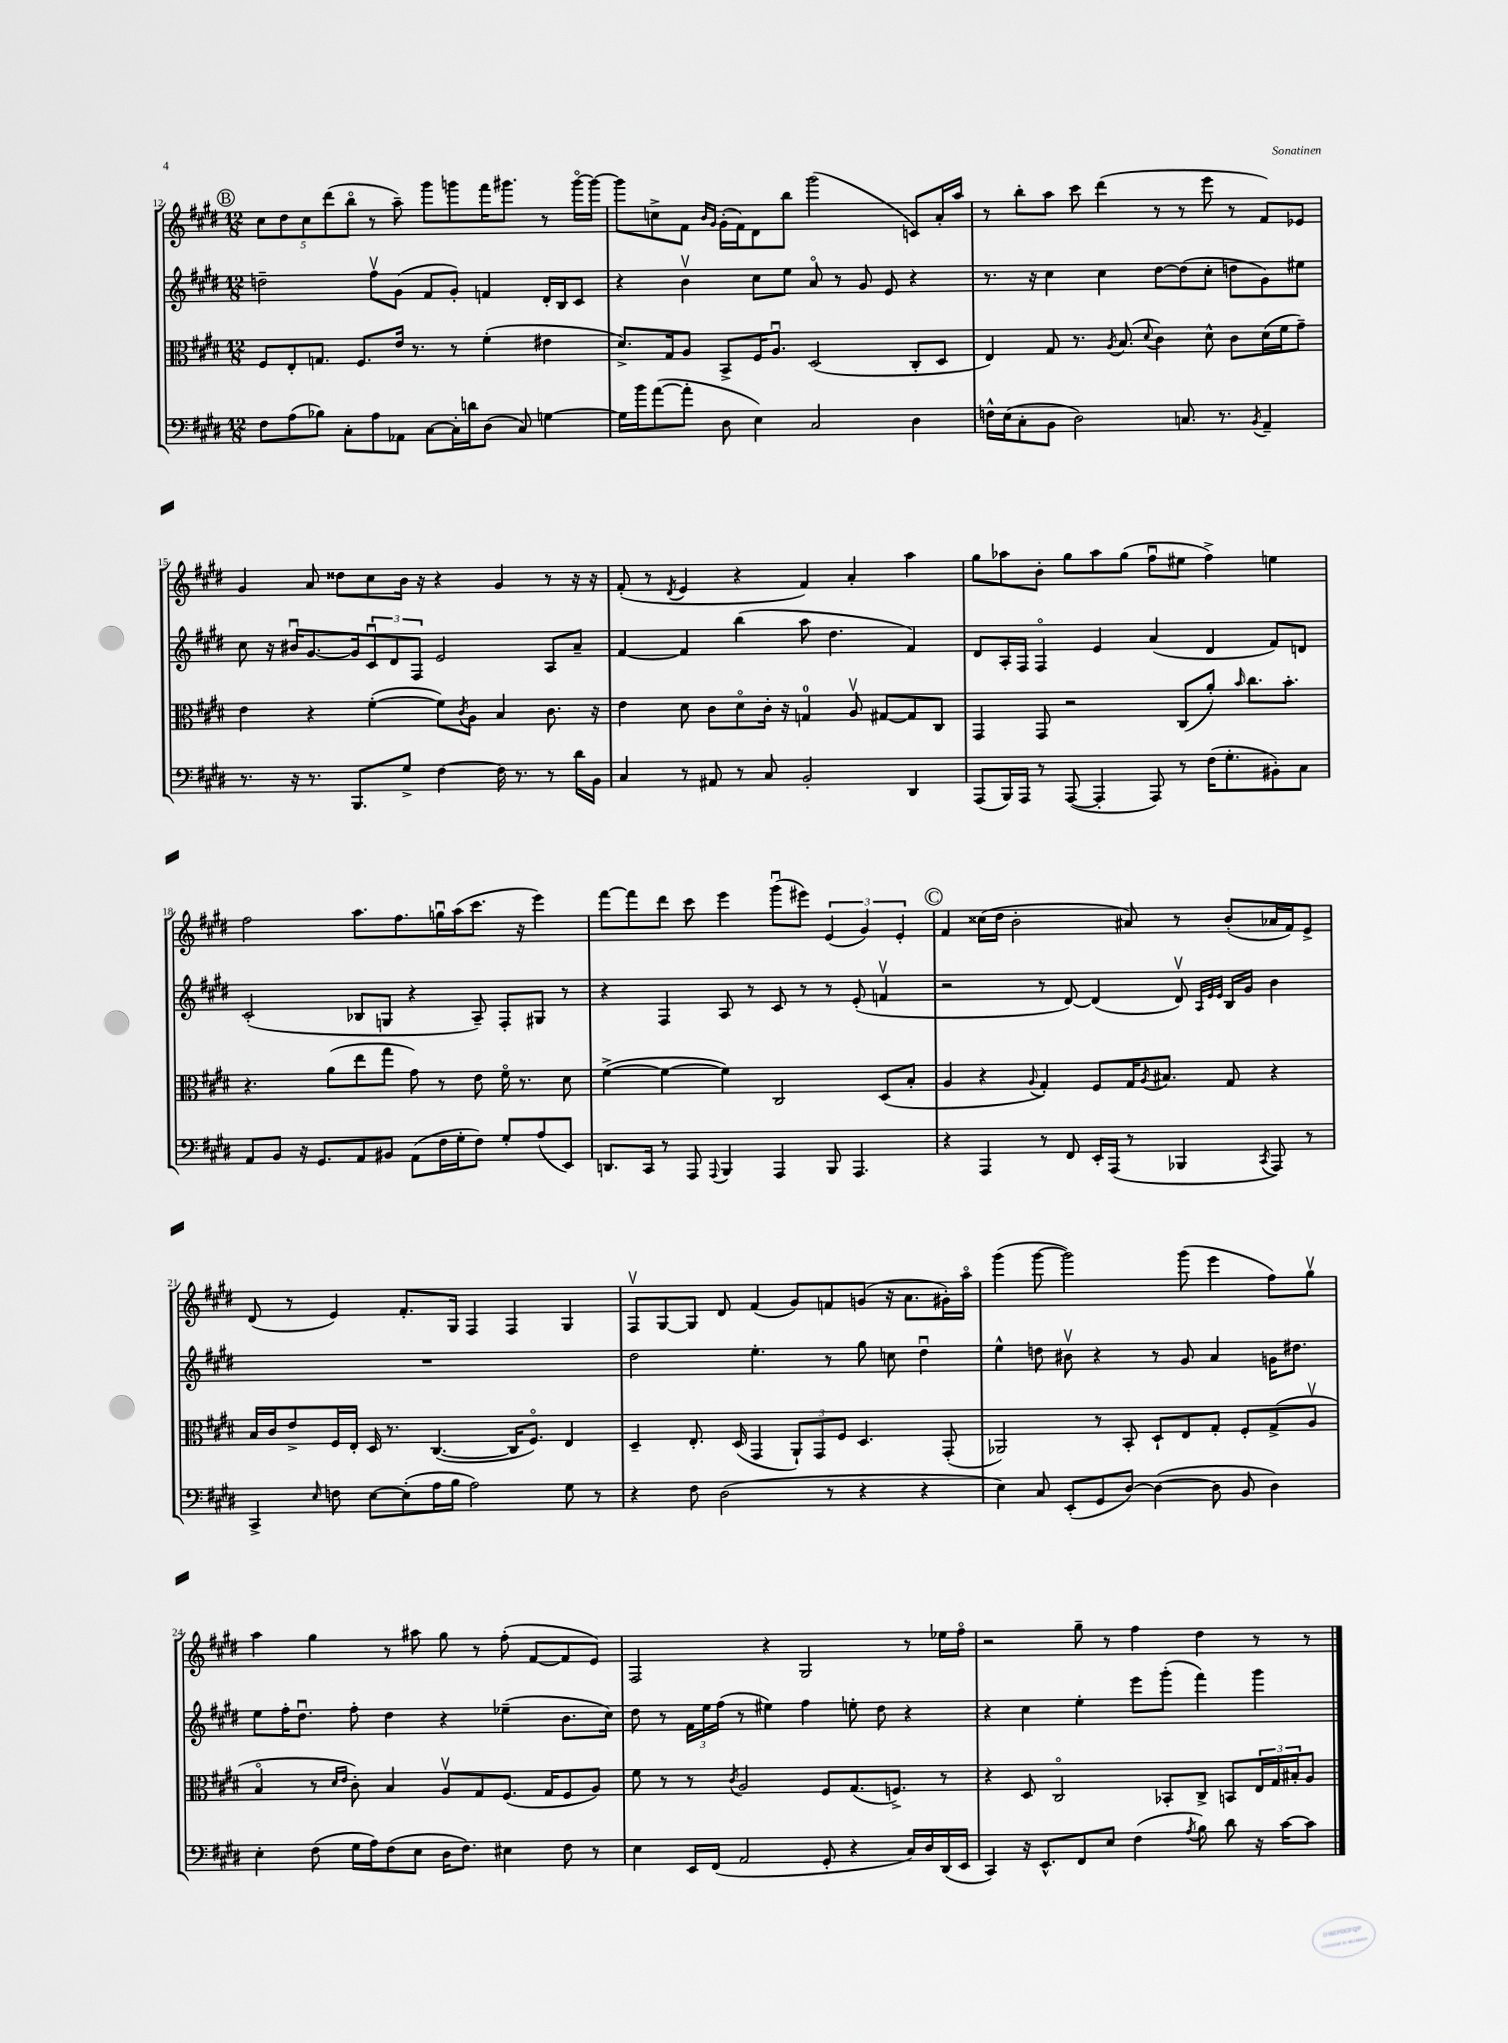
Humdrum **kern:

**kern	**kern	**kern	**kern
*staff4	*staff3	*staff2	*staff1
*clefF4	*clefC3	*clefG2	*clefG2
*k[f#c#g#d#]	*k[f#c#g#d#]	*k[f#c#g#d#]	*k[f#c#g#d#]
*M12/8	*M12/8	*M12/8	*M12/8
8F#	8F#	2dd~	10cc#
.	.	.	10dd#
(8A	8E'	.	.
.	.	.	10cc#
8B-)	8.G	.	.
.	.	.	(10ddd#
8C#'	.	.	.
.	.	.	10bbo
.	8.F#	.	.
8A	.	8ff#v	8r
8AA-	16e	(8g#	8aa~)
.	8.r	.	.
[8C#	.	8f#	8ggg#
16C#']	8r	8g#')	8ggg
16d	.	.	.
(8D#	(4f#'	4f	16fff#
.	.	.	8.ggg#
8C#)	.	.	.
[4G	4e#	16d#'	8r
.	.	16B	.
.	.	8c#	[16ggg#o
.	.	.	16ggg#_
=	=	=	=
16G]	8.d#^)	4r	8ggg#]
16b	.	.	.
([8a	.	.	8cc^
.	16G#	.	.
8a']	8A	4bv	8f#
.	.	.	16qqb
.	.	.	16qqg#
8D#	8BB^	.	(16g#'
.	.	.	16f#)
4E)	16F#	8cc#	8d#
.	8.Au	.	.
.	.	8ee	8bb
2C#	(2D#	8ao	(2ggg#
.	.	8r	.
.	.	8g#	.
.	.	8e	.
4D#	8C#'	4r	8c)
.	8D#	.	16a'
.	.	.	16aa
=	=	=	=
16F^^	4E)	8.r	8r
(16E	.	.	.
8C#'	.	.	8bb'
.	.	16r	.
8BB	8G#	4cc#	8aa
2D#)	8.r	.	8ccc#
.	.	4cc#	(4ddd#
.	8qA	.	.
.	(8.B	.	.
.	8qqd#	.	.
.	4c#)	[8dd#	8r
8.C	.	(8dd#]	8r
.	8d#^^	8cc#'	8eee
8.r	.	.	.
.	8c#	8dd	8r
8qBB	.	.	.
4AA~	(16d#	8g#)	8f#)
.	16f#	.	.
.	8g#~)	8ee#	8e-
=	=	=	=
8.r	4e	8cc#	4g#
.	.	16r	.
16r	.	16b#u	.
8.r	4r	[8.g#	8a
.	.	.	8dd##
8.BBB	.	16g#]	.
.	([4f#'	12c#u	8cc#
.	.	12d#	.
8G#^	.	.	16b
.	.	12F#	.
.	.	.	16r
[4F#	8f#])	2e	4r
.	8qc#	.	.
.	8A	.	.
16F#]	4B	.	4g#
8.r	.	.	.
8r	8.c#	8A	8r
16d#	.	8a~	16r
16BB	16r	.	16r
=	=	=	=
4C#	4e	[4f#	(8f#'
.	.	.	8r
.	.	.	8qd#
8r	8d#	4f#]	4e
8AA#	8c#	.	.
8r	8d#o	(4bb	4r
8C#	16c#'	.	.
.	16r	.	.
2BB'	4G	8aa	4f#)
.	.	4.dd#	.
.	8Av	.	4a'
.	[8G#	.	.
4DD#	8G#]	4f#)	4aa
.	8C#	.	.
=	=	=	=
(8AAA	4GG#	8d#	8gg#
16BBB)	.	16A'	8aa-
16AAA	.	16F#	.
8r	8GG#	4F#o	8b'
([8AAA	2r	.	8gg#
4AAA']	.	4e	8aa-
.	.	.	(8gg#
8AAA)	.	(4a	8ff#u
8r	(8C#	.	8ee#
(16F#	8a')	4d#	4ff#^)
8.G#'	.	.	.
.	16qqb	.	.
.	8.cc#	.	.
8BB#')	.	8f#)	4ee
.	8.b'	.	.
8C#	.	8d	.
=	=	=	=
8AA	4.r	(2c#'	2ff#
8BB	.	.	.
16r	.	.	.
8.GG#	.	.	.
.	(8a	.	.
8AA	8ee	8B-	8.aa
8BB#	8gg#	8G	.
.	.	.	8.ff#
(8AA	8g#)	4r	.
16F#	8r	.	16ggu
16G#'	.	.	(16aa
8F#)	8e	8A~)	8.ccc#
8G#'	16f#o	8F#'	.
.	8.r	.	16r
(8A	.	8G#	4eee)
8EE)	8d#	8r	.
=	=	=	=
8.DD	([4f#^	4r	[8fff#
.	.	.	8fff#]
16CC#	.	.	.
8r	4f#_	4F#	8ddd#
8AAA	.	.	8ccc#
8qqAAA	.	.	.
4BBB	4f#])	8A	4eee
.	.	8r	.
4AAA	2C#	8c#	(8ggg#u
.	.	8r	8eee#)
8BBB	.	8r	(6e
4.AAA	.	(8e'	.
.	.	.	6g#)
.	(8D#	4fv	.
.	.	.	6e'
.	8B'	.	.
=	=	=	=
4r	4A	2r	4f#
4AAA	4r	.	(16cc##
.	.	.	16dd#
.	.	.	2b'
.	8qqA	.	.
8r	4G#')	8r	.
8FF#	.	[8d#)	.
16EE'	8F#	(4d#]	.
(16AAA	.	.	.
8r	16G#	.	8a#)
.	8qA	.	.
.	8.B#	.	.
4BBB-	.	8d#v)	8r
.	.	32qqA	.
.	.	32qqe	.
.	.	32qqe	.
.	8G#	16B	(8b'
.	.	16g#	.
8qCC#	.	.	.
8AAA)	4r	4b	16a-
.	.	.	16f#)
8r	.	.	8e^
=	=	=	=
4CC#^	16B	1.r	(8d#
.	16c#	.	.
.	8e^	.	8r
16qqE	.	.	.
8F	16F#	.	4e)
.	16E'	.	.
[8E	16D#	.	.
.	8.r	.	.
(8E']	.	.	8.f#'
16A	([4.C#	.	.
16B	.	.	16G#
2A)	.	.	4F#
.	16C#]	.	4F#
.	8.F#o)	.	.
8G#	4E	.	4G#
8r	.	.	.
=	=	=	=
4r	4D#~	2dd#	8F#v
.	.	.	[8G#
8F#	8.E'	.	8G#]
(2D#	.	.	8d#
.	(16D#	.	.
.	4GG#	4.ee'	(4f#
.	12AA`)	.	8g#)
.	12GG#	.	.
8r	.	8r	8f
.	12F#	.	.
4r	4.D#	8gg#	(8g
.	.	8cc	16r
.	.	.	8.a
4r	.	4dd#u	.
.	(8GG#'	.	16g#')
.	.	.	16aao
=	=	=	=
4E)	2AA-)	4ee^^	(4ggg#
8C#	.	8dd	[8ggg#
(8EE'	.	8b#v	2ggg#])
8GG#	8r	4r	.
[8D#)	8BB'	.	.
(4D#_	8D#`	8r	.
.	8E	8g#	(8ggg#
8D#]	8G#'	4a	4eee
8BB	8F#'	.	.
4D#)	(8G#^	16g	8ff#)
.	.	8.dd#	.
.	8Av	.	8gg#v
=	=	=	=
4E'	4Bo	8ee	4aa
.	.	16ff#'	.
.	.	8.dd#u	.
(8F#	8r	.	4gg#
.	16qqd#	.	.
.	16qqe	.	.
16G#	8c#')	8ff#'	.
16A)	.	.	.
(8F#	4B	4dd#	8r
8E	.	.	8aa#
16D#	8Av	4r	8gg#
8.F#)	.	.	.
.	8G#	.	8r
4E#	(8.F#	(4ee-~	(8ff#'
.	.	.	[8f#
.	16G#	.	.
8F#	8F#	8.b	8f#]
8r	8A)	.	8e)
.	.	16cc#)	.
=	=	=	=
4E	8f#	8dd#	2F#
.	8r	8r	.
16EE	8r	24f#	.
.	.	24ee	.
(16FF#	.	.	.
.	.	(24ff#	.
.	8qc#	.	.
2AA	2A	8r	.
.	.	4ee#)	4r
.	.	4ff#	2G#
8GG#'	8F#	.	.
4r	(8.G#	8ee'	.
.	.	8dd#	.
.	8.F^)	.	.
16C#)	.	4r	8r
16D#	.	.	.
(16DD#	8r	.	16ee-
16EE	.	.	16ff#o
=	=	=	=
4CC#)	4r	4r	2r
16r	8D#	4cc#	.
8.EE^^	.	.	.
.	2C#o	.	.
8FF#	.	4ee'	8gg#~
8E	.	.	8r
(4F#	.	8eee	4ff#
.	8BB-'	(8ggg#'	.
8qA	.	.	.
8B)	8C#^	4fff#)	4dd#
8d#	8BB	.	.
16r	24E	4ggg#	8r
.	24G#	.	.
[16c#	.	.	.
.	24B#'	.	.
8c#]	8A	.	8r
==	==	==	==
*-	*-	*-	*-
